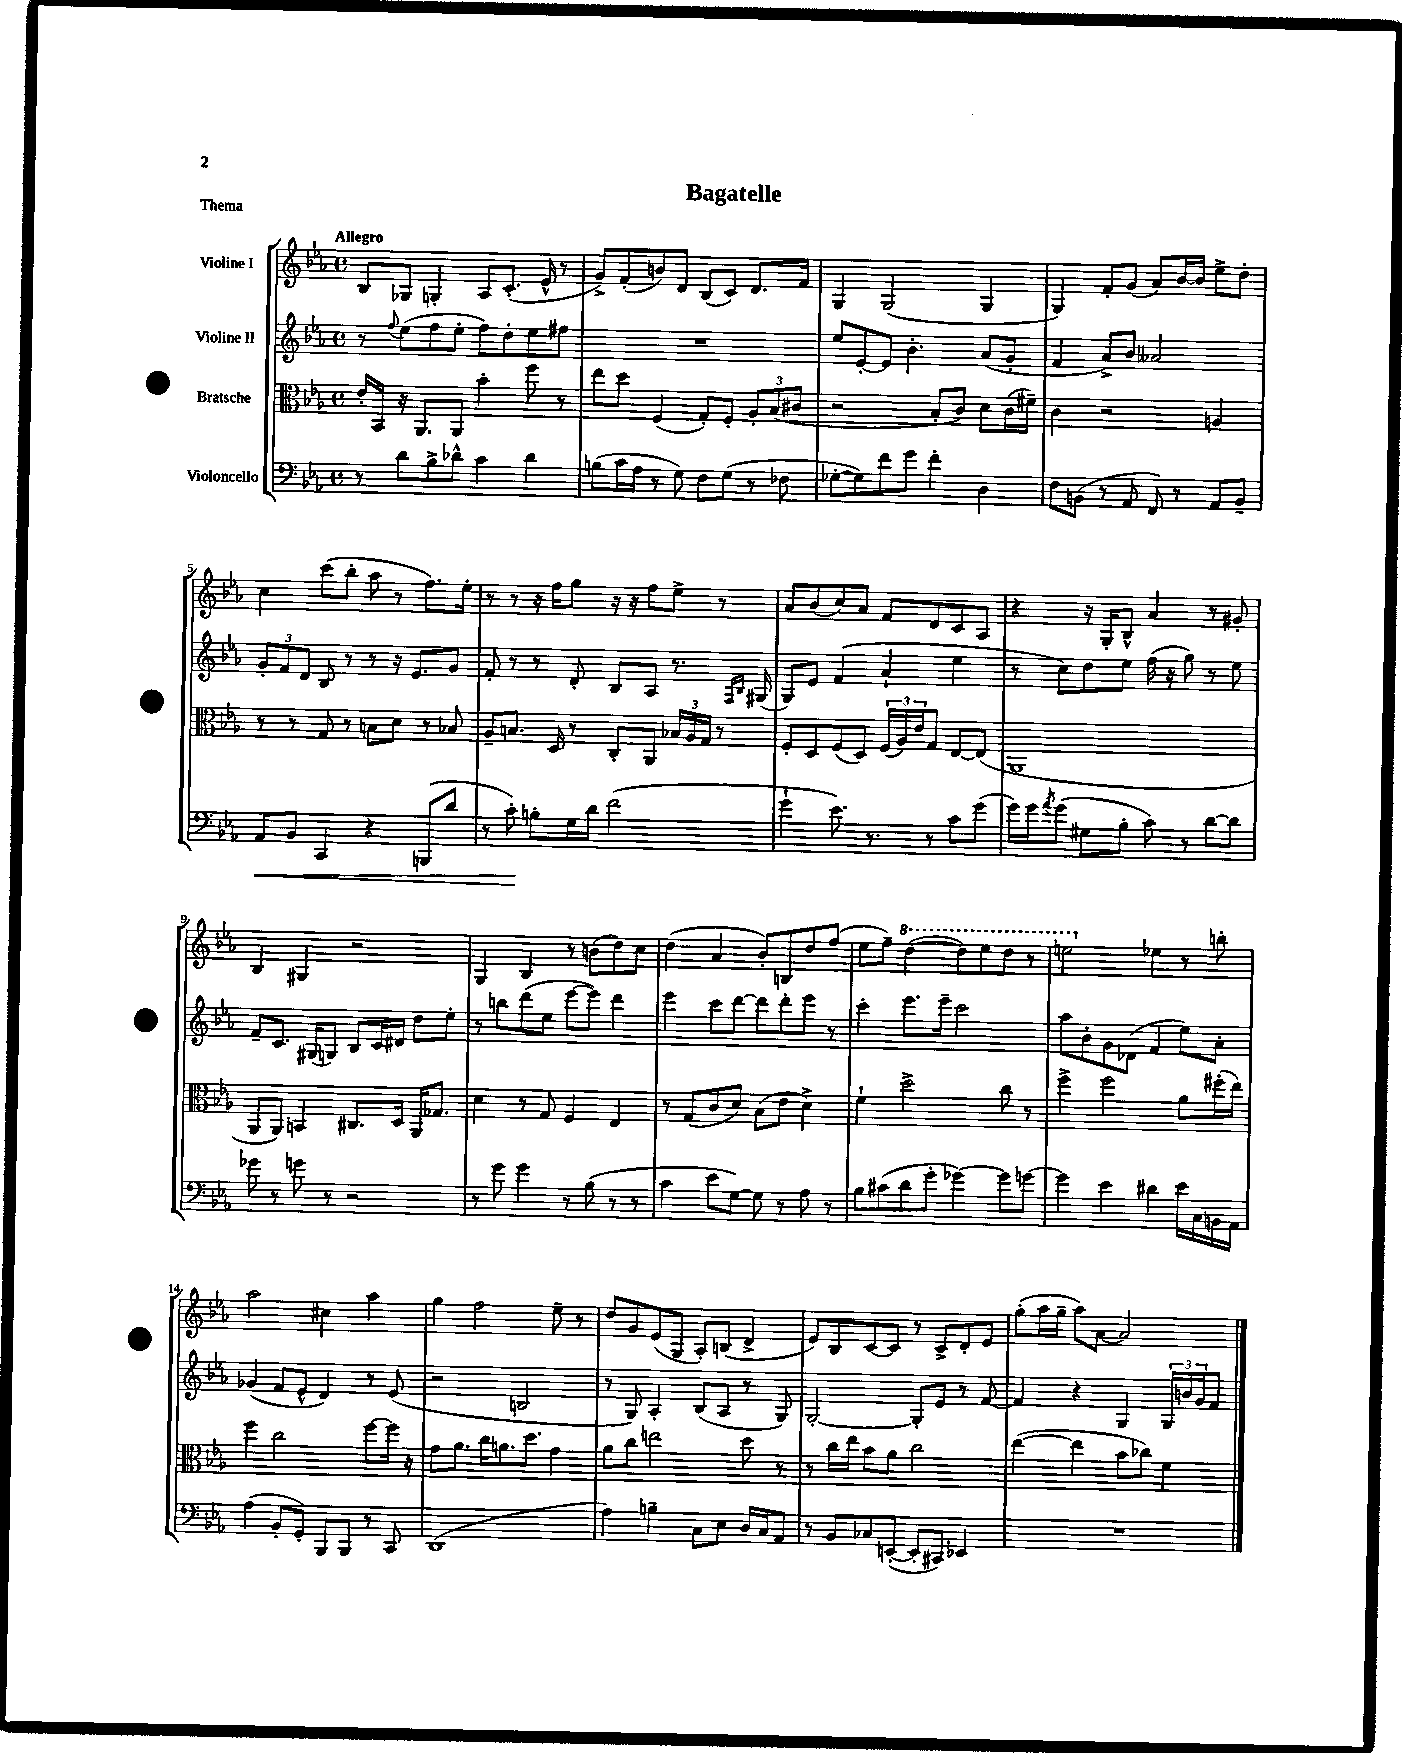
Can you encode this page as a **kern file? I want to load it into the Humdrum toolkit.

**kern	**kern	**kern	**kern
*staff4	*staff3	*staff2	*staff1
*clefF4	*clefC3	*clefG2	*clefG2
*k[b-e-a-]	*k[b-e-a-]	*k[b-e-a-]	*k[b-e-a-]
*M4/4	*M4/4	*M4/4	*M4/4
*met(c)	*met(c)	*met(c)	*met(c)
8r	16e-'	8r	8B-
.	16BB-	.	.
.	.	8qqff	.
8d	16r	(8ee-	8G-
.	8.AA-	.	.
8B-^	.	8ff	4G'
8d-^^	8AA-	8ee-'	.
4c	4b-'	8ff)	8A-
.	.	8dd'	(8.c'
4d-	8ff	8ee-	.
.	.	.	16e-^^
.	8r	8ff#	8r
=	=	=	=
(8B	8ee-	1r	8g^)
16c	8dd	.	(8f'
16A-	.	.	.
8r	(4F	.	8b)
8G)	.	.	8d
8F	8G')	.	(8B-
(8G	8F'	.	8c)
8r	12A-'	.	8.d
.	(12B-	.	.
8F-	.	.	.
.	12c#	.	.
.	.	.	16f
=	=	=	=
[8G-'	2r	8ee-	4G
8G-])	.	[8e-'	.
8f	.	8e-]	(2G
8g	.	4.b-'	.
4f'	8B-'	.	.
.	8c)	.	.
4D	8d	(8a-	4G
.	(16c	8g'	.
.	16f#~)	.	.
=	=	=	=
8F	4c	4f	4G)
(8BB	.	.	.
8r	2r	8a-^)	8f'
8AA-	.	8b-	(8g
8FF)	.	2a--	8a-)
8r	.	.	[16b-
.	.	.	16b-]
8AA-	4A	.	8ee-^
8BB~	.	.	8dd'
=	=	=	=
8AA-	8r	12g'	4cc
.	.	12f	.
8BB-	8r	.	.
.	.	12d	.
4CC	8G	8B-	(8ccc
.	8r	8r	8bb-'
4r	8B	8r	8aa-
.	8d	16r	8r
.	.	8.e-	.
(8BBB	8r	.	8.ff)
8d	8B-	8g	.
.	.	.	16ee-'
=	=	=	=
8r	8A-~	8f'	8r
8c')	8.B	8r	8r
8B'	.	8r	16r
.	16D	.	16ff
16G	8r	8d'	8gg
16d	.	.	.
(2f	8C'	8B-	16r
.	.	.	16r
.	8AA-	8A-	8ff
.	24B-	8.r	8ee-^
.	24A-	.	.
.	24G	.	.
.	8r	.	8r
.	.	16qqF	.
.	.	16qqB-	.
.	.	(16G#	.
=	=	=	=
4g`	8F'	8G)	8a-
.	8D	8e-	(8b-
8.e-)	(8F	(4f	8cc)
.	8D)	.	8a-
8.r	.	.	.
.	(24F	4a-`	8f
.	24A-)	.	.
.	24e-	.	.
8r	8G	.	8d
8c	[8E-	4ee-	8c
(8g	(8E-]	.	8A-
=	=	=	=
16g)	1AA-	8r	4r
16g	.	.	.
8qa-	.	.	.
(8g	.	8cc)	.
8G#	.	8dd	16r
.	.	.	16G'
8B-'	.	8ee-	8B-^^
8c)	.	(16ff	4a-
.	.	16r	.
8r	.	8gg)	.
[8d	.	8r	8r
8d]	.	8ee-	8g#'
=	=	=	=
8g-	8AA-	8f~	4B-
8r	8AA-)	8.c	.
8g	4BB	.	4G#
.	.	(16G#	.
8r	.	8G)	.
2r	8.C#	8B-	2r
.	.	16c	.
.	16D	16d#	.
.	16AA-	8dd	.
.	8.G-	.	.
.	.	8ee-'	.
=	=	=	=
8r	4d	8r	4G
8g	.	8bb	.
4g	8r	(8ddd	4B-
.	8G	8ee-	.
8r	4F	[8eee-	8r
(8B-	.	8eee-])	(8b
8r	4E-	4ddd	8dd)
8r	.	.	8cc
=	=	=	=
4c	8r	4eee-	(4dd
.	(8G	.	.
8e-	8c	8ccc	4a-
[8G)	8d)	[8ddd	.
8G]	(8B-	8ddd]	8b-')
8r	8e-	8ddd'	8B
8A-	4d^)	8eee-	8dd
8r	.	8r	(8ff
=	=	=	=
8B-	4f`	4ccc'	8ee-
(8c#	.	.	8ff~)
8d	2dd^	8.eee-	([4ddd
8g'	.	.	.
.	.	16eee-~	.
[4g-)	.	2ccc	8ddd])
.	.	.	8eee-
8g-]	8cc	.	8ddd
[8g	8r	.	8r
=	=	=	=
4g]	4ff^	8aa-	2eee
.	.	8b-'	.
4e-	2ff	8g	.
.	.	(8d-	.
4d#	.	4f	4ee-
16e-	8a-	8ee-)	8r
16C	.	.	.
16BB	(16ff#'	8a-'	8bb'
16AA-	16ee-)	.	.
=	=	=	=
(4A-	4ff	(4g-	2aa-
8BB-'	2cc	8f	.
8GG')	.	8e-^^	.
8BBB-	.	4d)	4cc#
8BBB-	.	.	.
8r	[8ff	8r	4aa-
8CC	16ff]	(8e-	.
.	16r	.	.
=	=	=	=
(1DD	8g	2r	4gg
.	8.a-	.	.
.	.	.	2ff
.	16cc	.	.
.	8.a	.	.
.	.	2B	.
.	8.dd	.	.
.	4g	.	8ee-~
.	.	.	8r
=	=	=	=
4A-)	8a-	8r	8dd
.	8cc	8G)	8g
4B~	2ee	4A-'	(8e-
.	.	.	8G
8C	.	(8B-	8A-')
8E-	.	8A-	(8B
16D	8dd	8r	4d^
16C	.	.	.
8AA-	8r	8G)	.
=	=	=	=
8r	8r	[2G'	8e-)
8BB-	16cc	.	8B-
.	16ee-	.	.
8C-	8b-	.	[8c
([8EE'	8a-	.	8c]
8EE']	2cc	8G']	8r
8CC#)	.	8e-	8c^
4EE-	.	8r	8d'
.	.	[8f	8e-
=	=	=	=
1r	([4ee-	4f]	(8gg'
.	.	.	16aa-
.	.	.	16gg~
.	4ee-]	4r	8aa-)
.	.	.	[8a-
.	8b-	4G	2a-]
.	8cc-)	.	.
.	4f	24G	.
.	.	24b	.
.	.	24g	.
.	.	8f	.
==	==	==	==
*-	*-	*-	*-
